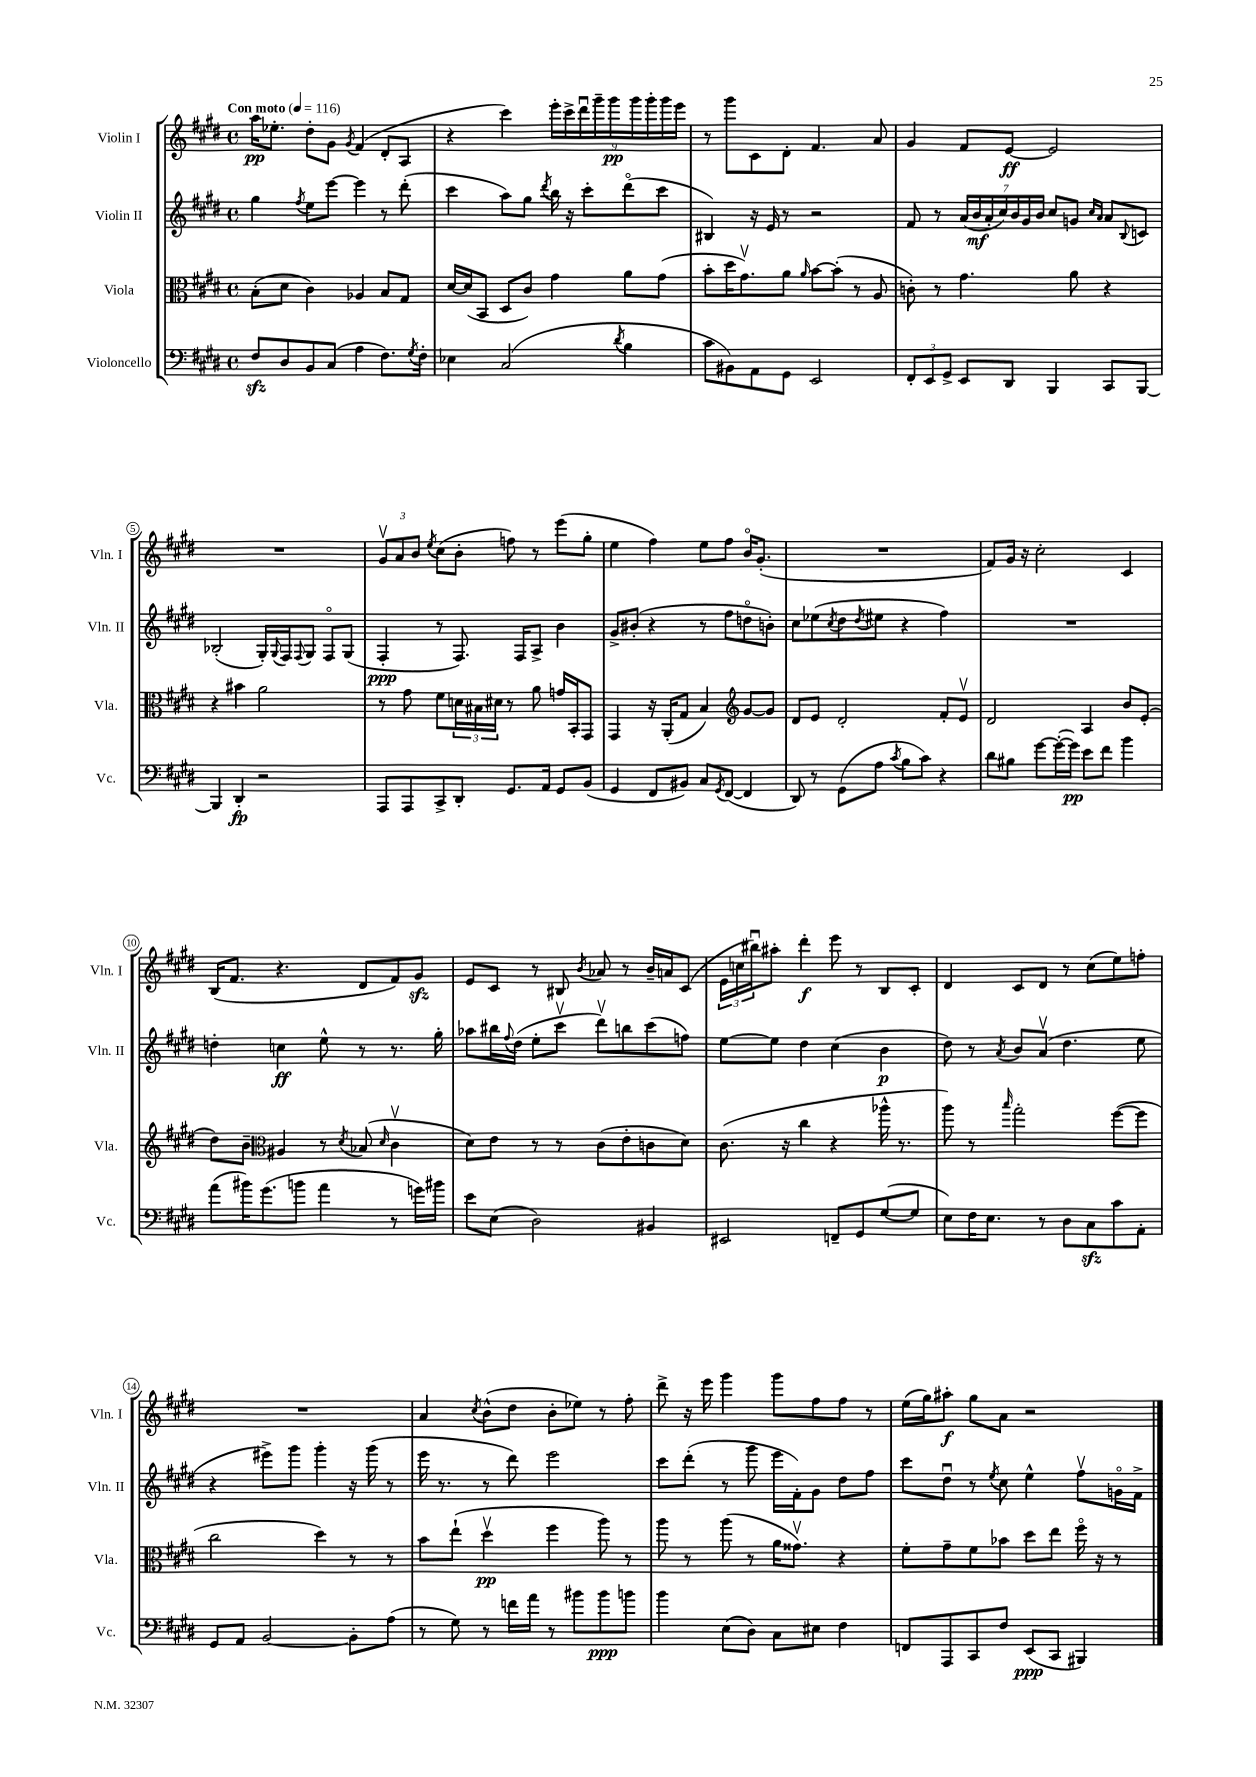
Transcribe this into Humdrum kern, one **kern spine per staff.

**kern	**kern	**kern	**kern
*staff4	*staff3	*staff2	*staff1
*clefF4	*clefC3	*clefG2	*clefG2
*k[f#c#g#d#]	*k[f#c#g#d#]	*k[f#c#g#d#]	*k[f#c#g#d#]
*M4/4	*M4/4	*M4/4	*M4/4
*met(c)	*met(c)	*met(c)	*met(c)
*MM116	*MM116	*MM116	*MM116
8F#/L	(8B'\L	4gg#\	16aa\LK
.	.	.	8.ee-'\J
8D#/	8d#\J	.	.
.	.	8qff#/	.
8BB/	4c#\)	8ee\L	8dd#'\L
(8C#/J	.	[8eee\J	8g#\J
.	.	.	8qg#/
4A\	4A-/	4eee\]	(4f#/
8.F#\L)	8B/L	8r	8d#'/L
.	8G#/J	(8ddd#'\	8A/J
8qG#/	.	.	.
16F#'\Jk	.	.	.
=	=	=	=
4E-\	[16d#/LL	4ccc#\	4r
.	(16d#/]J	.	.
.	8BB/J	.	.
(2C#/	8D#/L	8aa\L)	4ccc#\)
.	8c#/J)	8gg#\J	.
.	.	8qddd#/	.
.	4g#\	16bb\	18eee'\LL
.	.	.	18ccc#^\
.	.	16r	.
.	.	.	18ddd#u\
.	.	8ccc#'\L	.
.	.	.	18ggg#~\
.	.	.	18ggg#\
8qd#/	.	.	.
4B\	8a\L	(8ddd#o\	.
.	.	.	18ggg#\
.	.	.	18ggg#'\
.	(8g#\J	8ccc#\J	.
.	.	.	18ggg#\
.	.	.	18eee\JJ
=	=	=	=
8c#\L	8b'\L	4B#/)	8r
8BB#\)	16dd#\K	.	8ggg#\L
.	8.g#v\)	.	.
8AA\	.	16r	8c#\
.	.	16e/	.
8GG#\J	8a\J	8r	8d#'\J
.	16qqa/	.	.
2EE/	[8b\L	2r	4.f#/
.	(8b'\]J	.	.
.	8r	.	.
.	8A/	.	8a/
=	=	=	=
12FF#'/L	8c'\)	8f#/	4g#/
12EE/	.	.	.
.	8r	8r	.
12GG#^/J	.	.	.
8EE/L	4.g#\	(28a/LL	8f#/L
.	.	28b/	.
.	.	28a'/	.
.	.	28cc#/)	.
8DD#/J	.	.	[8e/J
.	.	28b/	.
.	.	28g#/	.
.	.	28b/JJ	.
4BBB/	.	8cc#/L	2e/]
.	8a\	8g/J	.
.	.	16qqcc#/LL	.
.	.	16qqa/JJ	.
8CC#/L	4r	8a/L	.
.	.	8qqB/	.
[8BBB/J	.	8c/J	.
=	=	=	=
4BBB/]	4r	(2B-'/	1r
4DD#'/	4b#\	.	.
2r	2a\	16G#'/LL)	.
.	.	8qqG#/	.
.	.	16F#/J	.
.	.	8qqF#/	.
.	.	8G#/J	.
.	.	8F#o/L	.
.	.	(8G#/J	.
=	=	=	=
8AAA/L	8r	4F#'/	12g#v/L
.	.	.	12a/
8AAA/	8g#\	.	.
.	.	.	12b/J
.	.	.	8qee/
8CC#^/	8f#\L	8r	(8cc#\L
8DD#'/J	24d\L	8.F#/)	8b'\J
.	24B#\	.	.
.	24d#\JJ	.	.
8.GG#/L	8r	.	8ff\)
.	.	16F#/LK	.
.	8a\	8A^/J	8r
16AA/Jk	.	.	.
8GG#/L	16g/LL	4b\	(8eee\L
.	16BB'/J	.	.
(8BB/J	8GG#/J	.	8gg#'\J
=	=	=	=
4GG#/	4GG#/	8g#^/L	4ee\
.	.	(8b#'/J	.
8FF#/L	16r	4r	4ff#\)
.	(16AA'/LK	.	.
8BB#/J)	8G#/J	.	.
8C#/L	4B/)	8r	8ee\L
8qGG#/	.	.	.
([8FF#/J	.	8ff#\L	8ff#\J
*	*clefG2	*	*
4FF#/]	[8g#/L	8ddo\	16bo/LK
.	.	.	(8.g#'/J
.	8g#/]J	8b'\J)	.
=	=	=	=
8DD#/)	8d#/L	8cc#\L	1r
8r	8e/J	(8ee-\	.
.	.	8qcc#/	.
(8GG#\L	2d#'/	8dd#\	.
.	.	8qdd#/	.
8A\J	.	8ee#\J	.
8qc#/	.	.	.
8B\L	.	4r	.
8c#\J)	.	.	.
4r	8f#'/L	4ff#\)	.
.	8ev/J	.	.
=	=	=	=
8d#\L	2d#/	1r	8f#/L)
8B#\J	.	.	16g#/Jk
.	.	.	16r
[8g#\L	.	.	2cc#'\
(16g#'\_L	.	.	.
16g#\]JJ)	.	.	.
8e\L	4A/	.	.
8f#\J	.	.	.
4b\	8b/L	.	4c#/
.	(8e'/J	.	.
=	=	=	=
(8a\L	8dd#\L)	4dd'\	(16B/LK
.	.	.	8.f#/J
16b#\K)	8b~\J	.	.
(8.g#\	.	.	.
*	*clefC3	*	*
.	4A#/	4cc\	4.r
8b\J	.	.	.
4a\	8r	8ee^^\	.
.	8qd#/	.	.
.	(8B-/	8r	8d#/L
.	16qqd#/	.	.
8r	4c#v\	8.r	8f#/)
16g\LL)	.	.	8g#/J
16b#\JJ	.	16gg#'\	.
=	=	=	=
8e\L	8d#\L)	8aa-\L	8e/L
(8E\J	8e\J	16bb#\L	8c#/J
.	.	8qqff#/	.
.	.	(16dd#\JJ	.
2D#\)	8r	8ee'\L	8r
.	8r	8ccc#v\J	8B#/
.	.	.	8qb/
.	(8c#\L	8ddd#v\L)	8a-/
.	8e'\	8bb\	8r
4BB#/	8c\	(8ccc#\	16b~/LL
.	.	.	16a/J
.	8d#\J)	8ff\J)	(8c#/J
=	=	=	=
2EE#/	(8.c#\	[8ee\L	24e\LL
.	.	.	24cc\
.	.	.	24bb#u\J)
.	.	8ee\]J	8aa#'\J
.	16r	.	.
.	4cc#\	4dd#\	4ddd#'\
8FF~/L	4r	(4cc#\	8eee\
8GG#/	.	.	8r
([8G#/	16aa-^^\	4b\	8B/L
.	8.r	.	.
8G#/]J	.	.	8c#'/J
=	=	=	=
8E\L)	8aa\)	8dd#\)	4d#/
16F#\K	8r	8r	.
8.E\J	.	.	.
.	16qqbb/	8qa/	.
.	2gg#'\	8b/L	8c#/L
8r	.	(8av/J	8d#/J
8D#\L	.	4.dd#\	8r
8C#\	.	.	(8cc#\L
8c#\	([8ff#\L	.	8ee\)
8AA'\J	8ff#\]J	8ee\	8ff'\J
=	=	=	=
8GG#/L	2cc#\	4r	1r
8AA/J	.	.	.
[2BB/	.	8eee#^\L)	.
.	.	8ggg#\J	.
.	4dd#\)	4ggg#'\	.
8BB'\]L	8r	16r	.
.	.	(16ggg#\	.
(8A\J	8r	8r	.
=	=	=	=
8r	8b\L	16eee\	4a/
.	.	8.r	.
8G#\)	(8ee`\J	.	.
.	.	.	8qcc#/
8r	4dd#v\	8r	(8b^^\L
16f\LL	.	8ddd#\)	8dd#\J
16a\JJ	.	.	.
8r	4ff#\	2eee\	8b'\L
8b#\L	.	.	8ee-\J)
8b#\	8aa\)	.	8r
8b\J	8r	.	8ff#'\
=	=	=	=
4b\	8aa\	8ccc#\L	8ddd#^\
.	8r	(8ddd#'\J	16r
.	.	.	16eee\
(8E\L	(8aa\	8r	4ggg#\
8D#\J)	8r	8ggg#\	.
8C#\L	16a\LK	16eee\LL	8ggg#\L
.	8.g##v\J)	16f#'\J)	.
8E#\J	.	8g#\J	8ff#\
4F#\	4r	8dd#\L	8ff#\J
.	.	8ff#\J	8r
=	=	=	=
8FF/L	8f#'\L	8ccc#\L	(16ee\LL
.	.	.	16gg#\J)
8AAA/	8g#~\	8dd#u\J	8aa#'\J
8CC#/	8f#\	8r	8gg#\L
.	.	8qee/	.
8F#/J	8b-\J	8cc#\	8a\J
(8EE/L	8dd#\L	4ee^^\	2r
8CC#/J	8ee\J	.	.
4BBB#/)	16ff#o\	8ff#v\L	.
.	16r	.	.
.	8r	16go\L	.
.	.	16f#^\JJ	.
==	==	==	==
*-	*-	*-	*-
